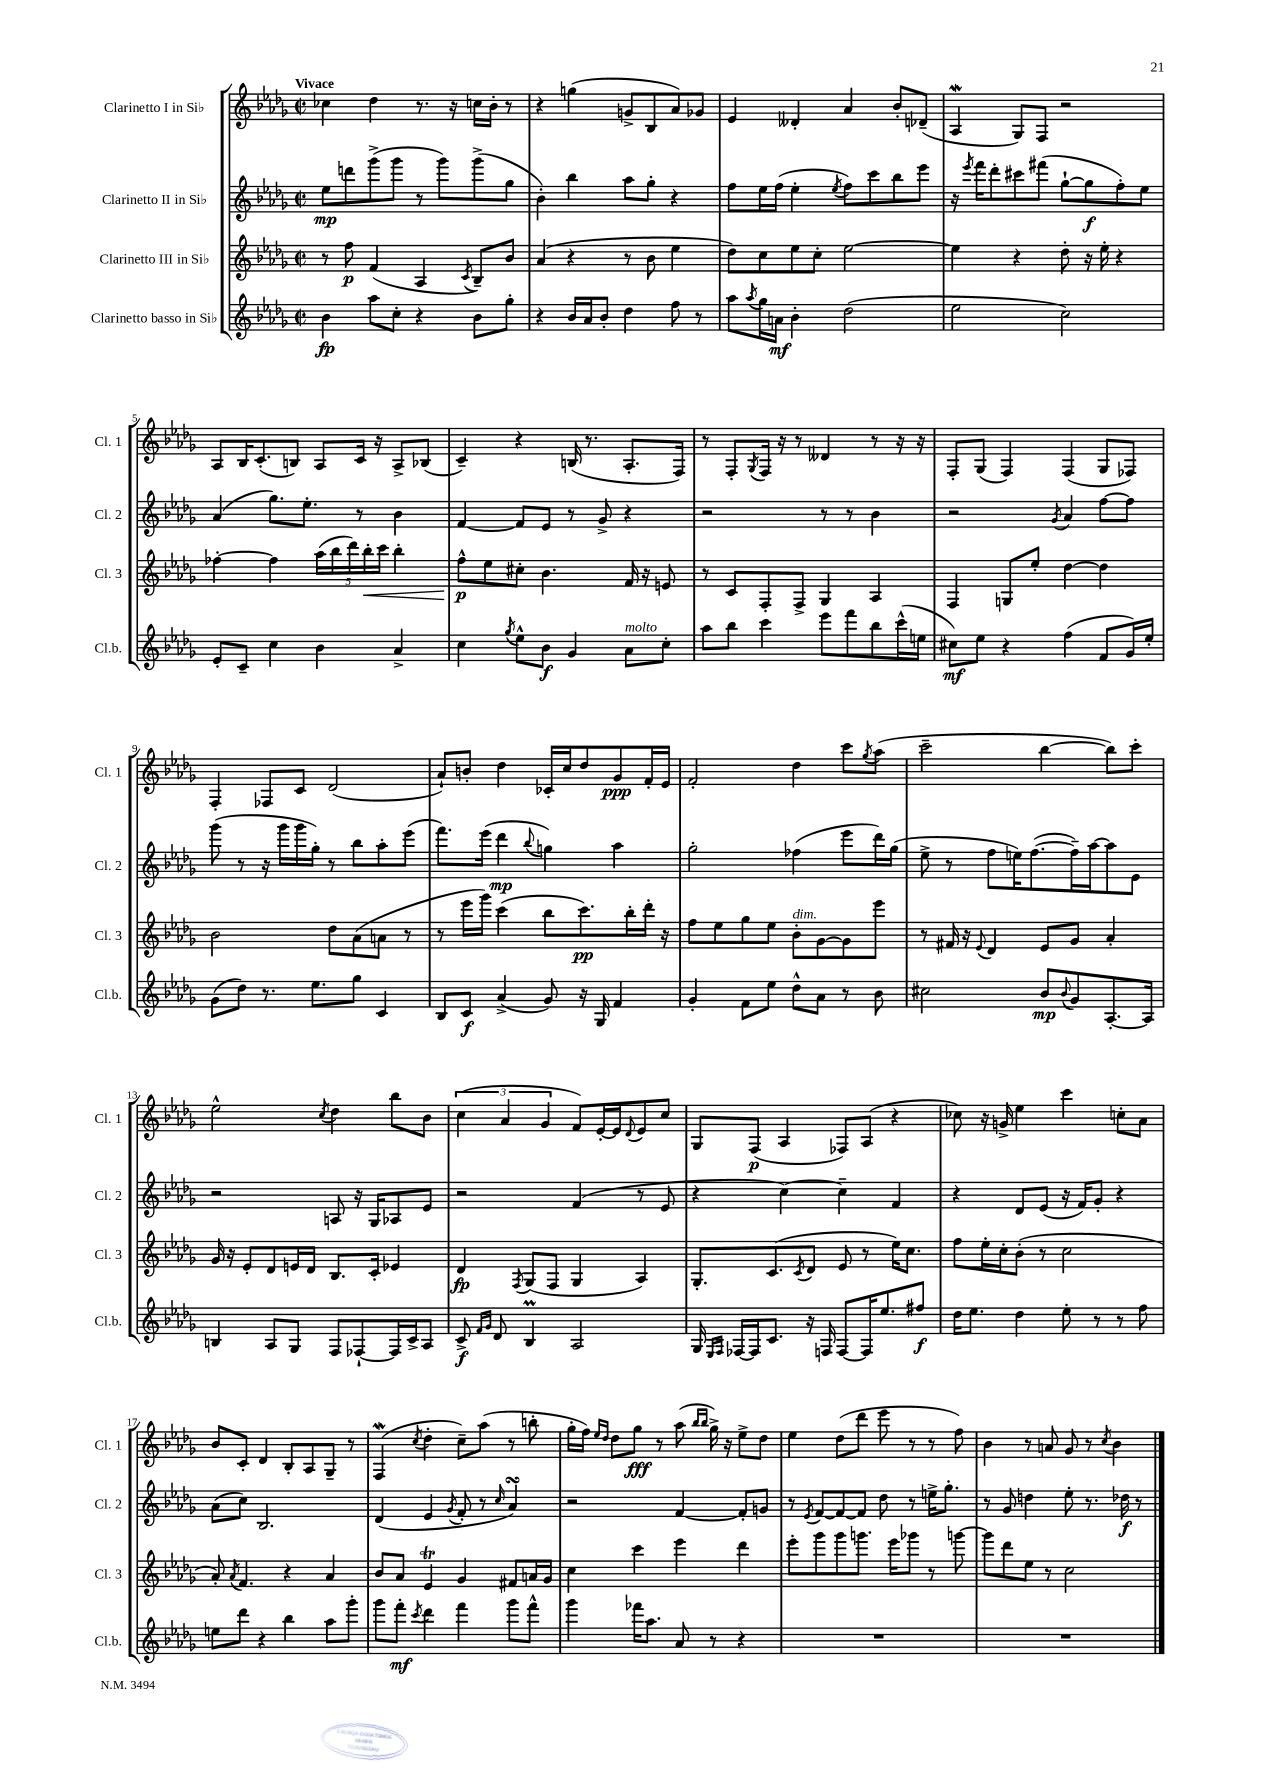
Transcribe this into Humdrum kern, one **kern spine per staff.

**kern	**kern	**kern	**kern
*staff4	*staff3	*staff2	*staff1
*clefG2	*clefG2	*clefG2	*clefG2
*k[b-e-a-d-g-]	*k[b-e-a-d-g-]	*k[b-e-a-d-g-]	*k[b-e-a-d-g-]
*M2/2	*M2/2	*M2/2	*M2/2
*met(c|)	*met(c|)	*met(c|)	*met(c|)
4b-	8r	8ee-	4cc-
.	8ff	8ddd	.
8aa-	(4f	(8ggg-^	4dd-
8cc'	.	8ggg-	.
4r	4A-	8r	8.r
.	.	8ggg-)	.
.	.	.	16r
.	8qc	.	.
8b-	8B-~)	(8ggg-^	16cc
.	.	.	16b-'
8gg-'	8b-	8gg-	8r
=	=	=	=
4r	(4a-	4b-')	4r
16b-	4r	4bb-	(4gg
16a-	.	.	.
8b-'	.	.	.
4dd-	8r	8aa-	8g^
.	8b-	8gg-'	8B-
8ff	4ee-	4r	8a-)
8r	.	.	8g-
=	=	=	=
8aa-	8dd-)	8ff	4e-
8qaa-	.	.	.
16gg-	8cc	16ee-	.
16a	.	(16ff	.
4b-'	8ee-	4ee-'	4d--'
.	8cc'	.	.
.	.	8qee-	.
(2dd-	[2ee-	8ff)	4a-
.	.	8ccc	.
.	.	8bb-	8b-'
.	.	8eee-	(8d-~
=	=	=	=
2ee-	4ee-]	16r	4A-
.	.	8qeee-	.
.	.	16fff	.
.	.	8ddd-'	.
.	4r	8ccc#	8G-)
.	.	(8fff#	8F
2cc)	8dd-'	[8gg-`	2r
.	16r	8gg-]	.
.	16ee-'	.	.
.	4r	8ff')	.
.	.	8ee-	.
=	=	=	=
8e-'	[4ff-'	(4a-	8A-
8c~	.	.	16B-
.	.	.	(8.c'
4cc	4ff-]	8.gg-)	.
.	.	.	8B)
.	.	8.ee-'	.
4b-	(20aa-	.	8A-
.	20bb-	.	.
.	20ddd-)	.	.
.	.	8r	16c
.	20bb-'	.	.
.	.	.	16r
.	20ccc	.	.
4a-^	4bb-'	4b-	8A-^
.	.	.	(8B-
=	=	=	=
4cc	8ff^^	[4f	4c~)
.	8ee-	.	.
8qgg-	.	.	.
8ee-^^	8cc#'	8f]	4r
8b-	4.b-	8e-	.
4g-	.	8r	(16B
.	.	.	8.r
.	.	8g-^	.
8a-	16f	4r	8.A-'
.	16r	.	.
8cc'	8e	.	.
.	.	.	16F)
=	=	=	=
8aa-	8r	2r	8r
8bb-	8c	.	8F'
.	.	.	8qG-
4ccc	8F'	.	16F
.	.	.	16r
.	8F^	.	8r
8eee-	4G-	8r	4d--
8fff	.	8r	.
8bb-	4A-	4b-	8r
(16ccc^^	.	.	16r
16ee	.	.	16r
=	=	=	=
8cc#)	4F	2r	8F'
8ee-	.	.	(8G-
4r	8G	.	4F)
.	8ee-'	.	.
.	.	8qg-	.
(4ff	[4dd-	4a-	(4F
8f	4dd-]	[8ff	8G-
16g-)	.	8ff]	8F-)
16ee-'	.	.	.
=	=	=	=
(8g-	2b-	(8ggg-	4F'
8dd-)	.	8r	.
8.r	.	16r	8F-
.	.	16ggg-	.
.	.	16ggg-	8c
8.ee-	.	16gg-')	.
.	8dd-	8r	(2d-
8gg-	(8a-	8bb-	.
4c	8a	8aa-'	.
.	8r	(8eee-	.
=	=	=	=
8B-	8r	8.fff)	8a-`)
8c	16eee-	.	8b'
.	16ggg-)	(16eee-	.
(4a-^	(4ccc	4ddd-	4dd-
.	.	8qqbb-	.
8g-)	8bb-	4gg)	16c-'
.	.	.	16cc
16r	8.ccc)	.	8dd-
16G-	.	.	.
4f	.	4aa-	8g-
.	16bb-'	.	.
.	16ddd-'	.	16f'
.	16r	.	16e-
=	=	=	=
4g-'	8ff	2gg-'	2f'
.	8ee-	.	.
8f	8gg-	.	.
8ee-	8ee-	.	.
8dd-^^	8b-'	(4ff-	4dd-
8a-	[8g-	.	.
8r	8g-]	8eee-	8ccc
.	.	.	8qgg-
8b-	8eee-	16ddd-)	(8aa-
.	.	(16gg-	.
=	=	=	=
2cc#	8r	8ee-^	2ccc~
.	16f#	8r	.
.	16r	.	.
.	8qqe-	.	.
.	4d-	8ff	.
.	.	16ee)	.
.	.	([8.ff	.
8b-	8e-	.	[4bb-
8qqb-	.	.	.
8g-	8g-	16ff~])	.
.	.	[16aa-	.
[8.A-'	4a-'	8aa-]	8bb-])
.	.	8e-	8ccc'
16A-]	.	.	.
=	=	=	=
4B	16g-	2r	2ee-^^
.	16r	.	.
.	8e-'	.	.
8A-	8d-	.	.
8G-	16e	.	.
.	16d-	.	.
.	.	.	8qcc
8F	8.B-	8A	4dd-
[8F-`	.	16r	.
.	16c'	16G-	.
16F-]	4e-	8A-	8bb-
16c^	.	.	.
8A-	.	8e-	8b-
=	=	=	=
8c^	4d-	2r	(6cc
16qqf	.	.	.
16qqg-	.	.	.
8d-	.	.	.
.	.	.	6a-
.	8qF	.	.
4B-	(8G-	.	.
.	.	.	6g-
.	8F	.	.
2A-	4G-	(4f	8f)
.	.	.	[16e-'
.	.	.	16e-]
.	.	.	8qqd-
.	4A-)	8r	8e-
.	.	8e-	8cc
=	=	=	=
16G-	8.G-'	4r	8G-
16qqE-	.	.	.
16qqF	.	.	.
[16F-	.	.	.
16F-]	.	.	(8F
8.c	(8.c	.	.
.	.	[4cc)	4A-
.	8qc	.	.
16r	8d-	.	.
16F	.	.	.
[8F	8e-	4cc~]	8F-)
16F]	8r	.	(8A-
8.ee-	.	.	.
.	16ee-)	4f	4r
.	8.cc	.	.
8ff#	.	.	.
=	=	=	=
16dd-	8ff	4r	8cc-)
8.ee-	.	.	.
.	16ee-'	.	16r
.	16cc'	.	16g^
4dd-	(8b-'	8d-	4ee-
.	8r	(8e-	.
8ee-'	2cc	16r	4ccc
.	.	16f)	.
8r	.	8g-'	.
8r	.	4r	8cc'
8ff	.	.	8a-
=	=	=	=
8ee	8a-')	(8a-	8b-
.	8qa-	.	.
8ddd-	4.f	8cc)	8c'
4r	.	2.B-	4d-
4bb-	4r	.	8B-'
.	.	.	8A-
8aa-	4a-	.	8G-~
8ggg-'	.	.	8r
=	=	=	=
8ggg-	8b-	(4d-	(4F
8fff'	8a-	.	.
8qccc	.	.	8qcc
4ddd-	4e-	4e-	4dd-'
.	.	8qg-	.
4fff	4g-	8f'	8cc~)
.	.	8r	(8aa-
.	.	16qqcc	.
8ggg-	8f#	4a-)	8r
8fff^^	16a	.	8bb'
.	16g-	.	.
=	=	=	=
4ggg-	4cc	2r	16gg-'
.	.	.	16ff)
.	.	.	16qqee-
.	.	.	16qqdd-
.	.	.	8dd-
16fff-	4ccc	.	8gg-
8.aa-	.	.	.
.	.	.	8r
8a-	4eee-	[4f	(8aa-
.	.	.	16qqbb-
.	.	.	16qqbb-
8r	.	.	16gg-^)
.	.	.	16r
4r	4ddd-	8f']	8ee-^
.	.	8g	8dd-
=	=	=	=
1r	8eee-'	8r	4ee-
.	.	8qe-	.
.	8ggg-	[8f	.
.	8ggg-	8f_	(8dd-
.	8.ggg	8f]	8ddd-
.	.	8dd-	8eee-
.	16eee-	.	.
.	8ggg-	8r	8r
.	8r	16ee^	8r
.	.	8.gg-'	.
.	[8ggg	.	8ff)
=	=	=	=
1r	8ggg]	8r	4b-
.	8ddd-	8g-	.
.	8ee-	4dd	8r
.	8r	.	8a
.	2cc	8ee-'	8g-
.	.	8.r	8r
.	.	.	8qcc
.	.	.	4b-
.	.	16dd-	.
.	.	8r	.
==	==	==	==
*-	*-	*-	*-
